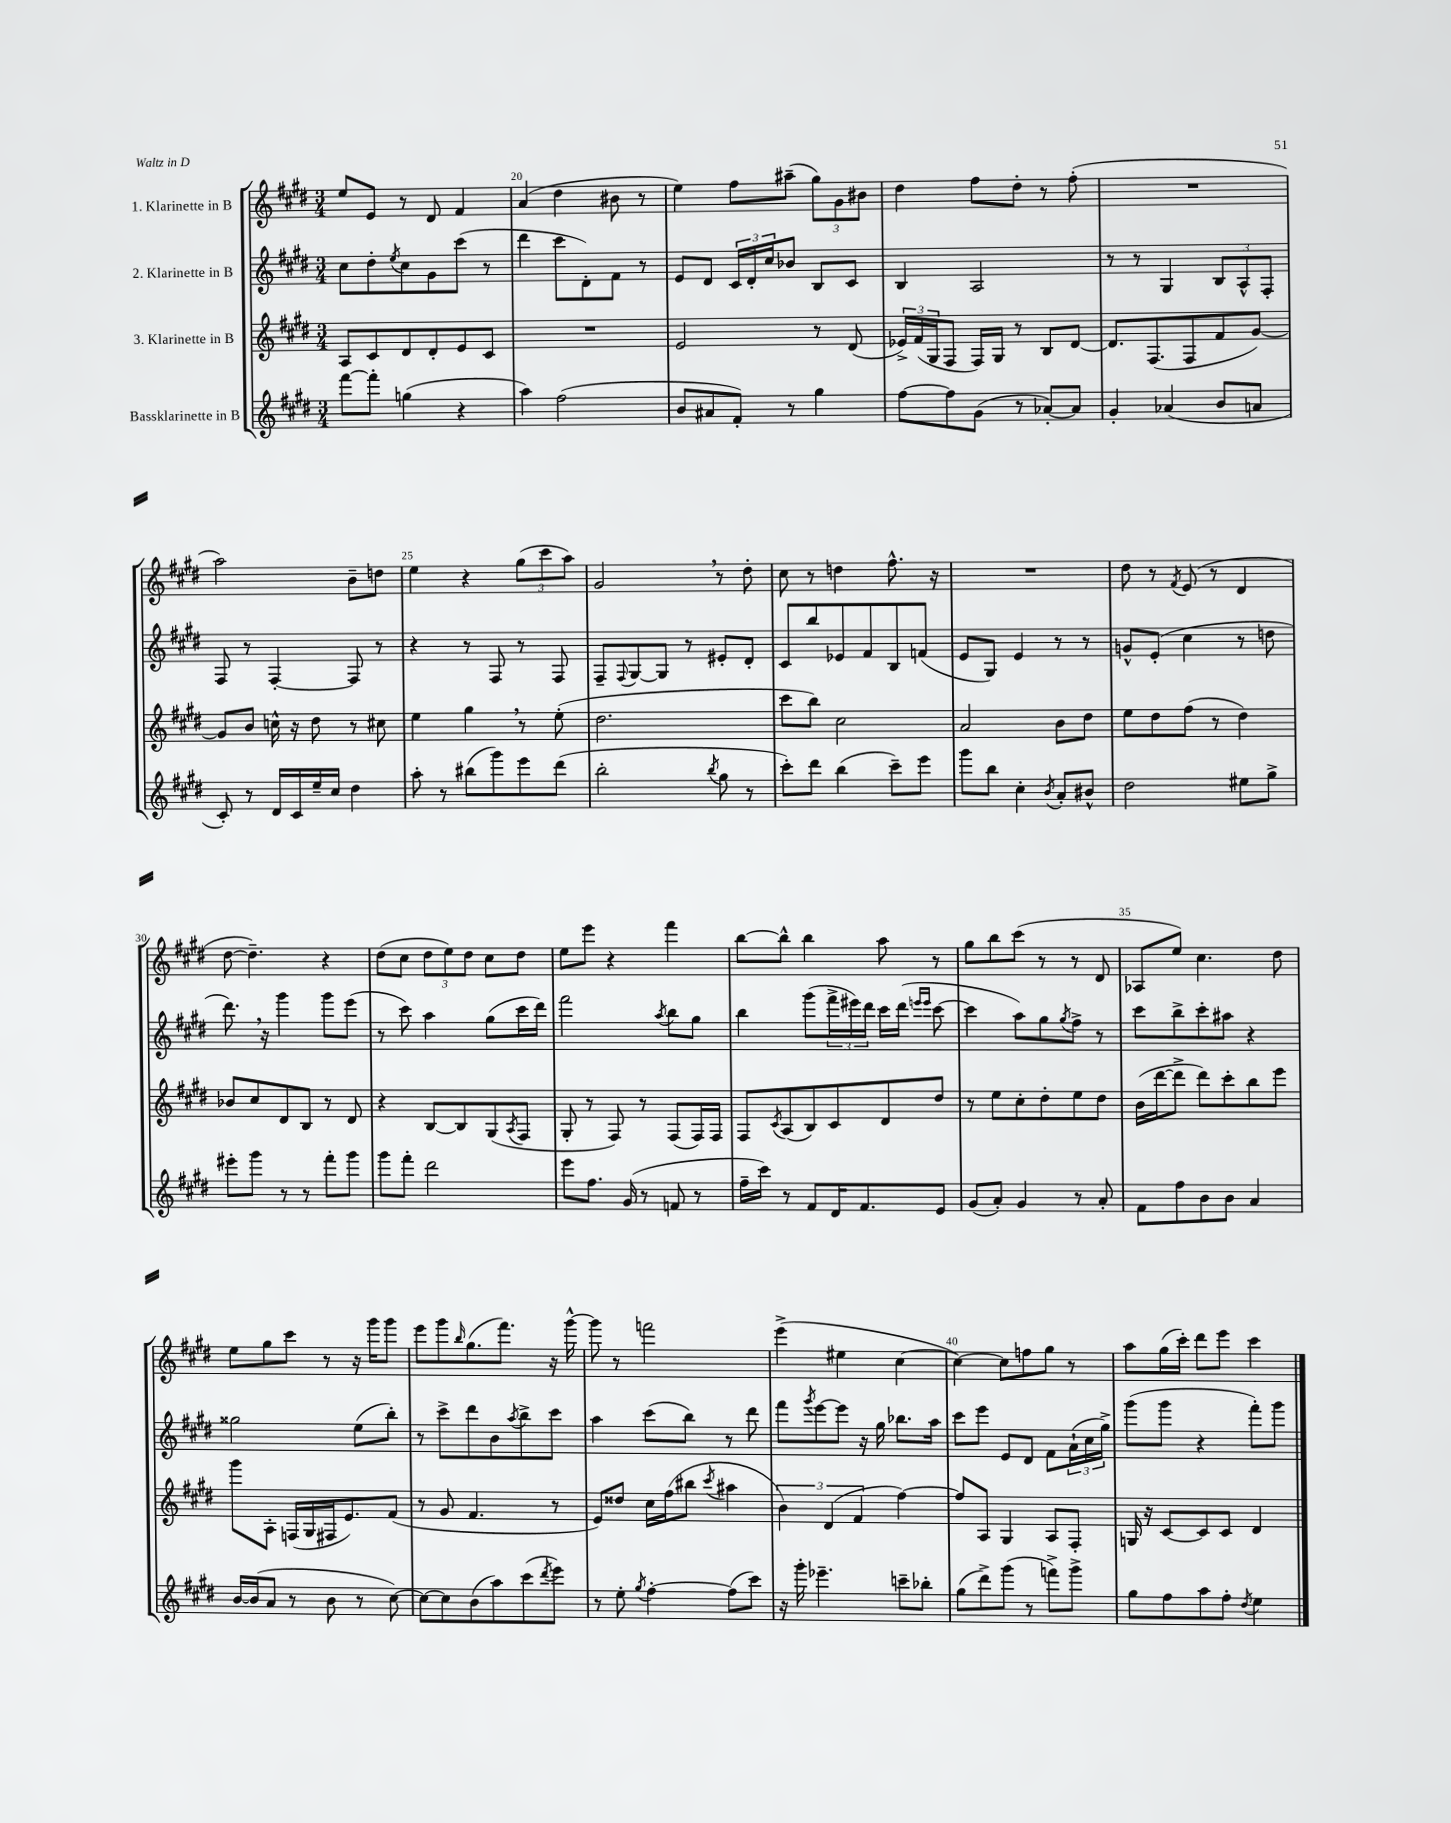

**kern	**kern	**kern	**kern
*part4	*part3	*part2	*part1
*staff4	*staff3	*staff2	*staff1
*I"Bassklarinette in B	*I"3. Klarinette in B	*I"2. Klarinette in B	*I"1. Klarinette in B
*clefG2	*clefG2	*clefG2	*clefG2
*k[f#c#g#d#]	*k[f#c#g#d#]	*k[f#c#g#d#]	*k[f#c#g#d#]
*M3/4	*M3/4	*M3/4	*M3/4
=19	=19	=19	=19
[8fff#\L	8A/L	8cc#\L	8ee/L
8fff#'\J]	8c#/	8dd#'\	8e/J
.	.	8qee/	.
(4ggn\	8d#/	8cc#\	8r
.	8d#'/	8g#\	8d#/
4r	8e/	(8ccc#\J	4f#/
.	8c#/J	8r	.
=20	=20	=20	=20
4aa\)	2.r	4ddd#\	(4a/
(2ff#\	.	8ccc#\L	4dd#\
.	.	8d#'\)	.
.	.	8f#\J	8b#X\
.	.	8r	8r
=21	=21	=21	=21
8b/L	2e/	8e/L	4ee\)
8a#X/	.	8d#/J	.
8f#'/J)	.	24c#/LL	8ff#\L
.	.	24d#'/	.
.	.	24cc#/J	.
8r	.	8b-X/J	(8aa#X~\J
4gg#\	8r	8B/L	12gg#\L)
.	.	.	12g#\
.	(8d#/	8c#/J	.
.	.	.	12b#X\J
=22	=22	=22	=22
[8ff#\L	24e-X^/LL)	4B/	4dd#\
.	(24f#/	.	.
.	24G#/J	.	.
8ff#\]	8F#/J	.	.
(8g#\J	16F#/LL)	2A/	8ff#\L
.	16G#/JJ	.	.
8r	8r	.	8dd#'\J
[8a-X'/L)	8B/L	.	8r
8a-/J]	[8d#/J	.	(8ff#'\
=23	=23	=23	=23
4g#'/	8.d#/L]	8r	2.r
.	.	8r	.
.	(8.F#/	.	.
(4a-X/	.	4G#/	.
.	8F#/	.	.
8b/L	8f#/	12B/L	.
.	.	12A^^/	.
8an/J	[8g#/J)	.	.
.	.	12F#'/J	.
!!LO:LB:g=z
=24	=24	=24	=24
8c#'/)	8g#/L]	8F#/	2aa\)
8r	8b/J	8r	.
16d#/LL	16ccn^^\	[4F#'/	.
16c#/	16r	.	.
16ee~/	8dd#\	.	.
16cc#/JJ	.	.	.
4dd#\	8r	8F#/]	8b~\L
.	8cc#X\	8r	8ddn\J
=25	=25	=25	=25
8aa'\	4ee\	4r	4ee\
8r	.	.	.
(8bb#X\L	4gg#,\	8r	4r
8ggg#\)	.	8F#/	.
8eee\	8r	8r	(12gg#\L
.	.	.	12ccc#\
(8ddd#\J	(8ee'\	8F#/	.
.	.	.	12aa\J)
=26	=26	=26	=26
2bb'\	2.dd#\	8F#~/L	2g#,/
.	.	8qqF#/	.
.	.	[8G#/	.
.	.	8G#/J]	.
.	.	8r	.
8qbb/	.	.	.
8gg#\	.	8e#X'/L	8r
8r	.	8d#'/J	8dd#'\
=27	=27	=27	=27
8ccc#'\L)	8ccc#\L	8c#/L	8cc#\
8ddd#\J	8bb\J)	8bb/	8r
(4bb\	2cc#\	8e-X/	4ddn\
.	.	8f#/	.
8ccc#~\L)	.	8B/	8.ff#^^\
8eee\J	.	(8fn/J	.
.	.	.	16r
=28	=28	=28	=28
8ggg#\L	2a/	8e/L	2.r
8bb\J	.	8G#/J)	.
4cc#'\	.	4e/	.
8qb/	.	.	.
8a'/L	8b\L	8r	.
8b#X^^/J	8dd#\J	8r	.
=29	=29	=29	=29
2dd#\	8ee\L	8gn^^/L	8dd#\
.	8dd#\	(8e'/J	8r
.	.	.	8qf#/
.	(8ff#\J	4cc#\	(8e/
.	8r	.	8r
8ee#X\L	4dd#\)	8r	4d#/
8gg#^\J	.	8ddn\	.
!!LO:LB:g=z
=30	=30	=30	=30
8eee#X'\L	8b-X/L	8.ddd#,\)	[8dd#\
8ggg#\J	8cc#/	.	4.dd#~\])
.	.	16r	.
8r	8d#/	4ggg#\	.
8r	8B/J	.	.
8fff#'\L	8r	8ggg#\L	4r
8ggg#\J	8d#/	(8eee\J	.
=31	=31	=31	=31
8ggg#\L	4r	8r	(8dd#\L
8fff#'\J	.	8ccc#\)	8cc#\J
2ddd#\	[8B/L	4aa\	12dd#\L
.	.	.	12ee\)
.	8B/]	.	.
.	.	.	12dd#\J
.	(8G#/	(8gg#\L	8cc#\L
.	8qA/	.	.
.	8F#/J	16ccc#\L	8dd#\J
.	.	16ddd#\JJ)	.
=32	=32	=32	=32
8eee\L	8G#'/	2fff#\	8ee\L
8.ff#\J	8r	.	8eee\J
.	8F#/)	.	4r
(16g#/	.	.	.
8r	8r	.	.
.	.	8qaa/	.
8fn/	(8F#/L	8bb\L	4fff#\
8r	16F#/L)	8gg#\J	.
.	16F#/JJ	.	.
=33	=33	=33	=33
16ff#~\LL	8F#/L	4bb\	[8bb\L
16ccc#\JJ)	.	.	.
.	8qc#/	.	.
8r	(8A/	.	8bb^^\J]
8f#/L	8B/)	(8ggg#\L	4bb\
16d#/K	8c#/	24fff#^\L	.
.	.	24eee#X\)	.
8.f#/	.	.	.
.	.	24ddd#\JJ	.
.	8d#/	16ccc#\LL	8aa\
.	.	(16ddd#\JJ	.
.	.	16qqeeen/LL	.
.	.	16qqeee/JJ	.
8e/J	8dd#/J	[8ccc#\	8r
=34	=34	=34	=34
(8g#/L	8r	4ccc#\]	8gg#\L
8a'/J)	8ee\L	.	8bb\
4g#/	8cc#'\	8aa\L)	(8ccc#\J
.	8dd#'\	8gg#\	8r
.	.	8qgg#/	.
8r	8ee\	8ff#^\J	8r
8a'/	8dd#\J	8r	8d#/
=35	=35	=35	=35
8f#\L	(16b\LL	8ccc#\L	8A-X/L
.	[16ddd#\J	.	.
8ff#\	8ddd#^\J]	8bb^\	8ee/J)
8b\	8ddd#\L)	8ccc#'\	4.cc#\
8b\J	8ccc#'\	8aa#X\J	.
4a/	8bb\	4r	.
.	8eee\J	.	8dd#\
!!LO:LB:g=z
=36	=36	=36	=36
[16b/LL	8ggg#\L	2gg##X\	8ee\L
(16b/J]	.	.	.
8a/J	8A'\J	.	8gg#\
8r	(16Fn/LL	.	8ccc#\J
.	16G#/	.	.
8b\	16F#X/J	.	8r
.	8.e/)	.	.
8r	.	(8ee\L	16r
.	.	.	16ggg#\KL
[8cc#\)	(8f#/J	8bb'\J)	8ggg#\J
=37	=37	=37	=37
8cc#\L_	8r	8r	8eee\L
8cc#\]	8g#/	8ccc#^\L	8ggg#\
.	.	.	16qqbb/
(8b\	4.f#/	8ddd#\	(8.gg#\
8aa\)	.	8b\	.
.	.	.	8.fff#\J)
.	.	8qaa/	.
(8ccc#\	.	8bb^\	.
8qddd#/	.	.	.
8eee\J)	8r	8ccc#\J	16r
.	.	.	[16ggg#^^\
=38	=38	=38	=38
8r	8e/L)	4aa\	8ggg#\]
8ee'\	8dd##X/J	.	8r
8qgg#/	.	.	.
[4ff#'\	16cc#\LL	(8ccc#\L	2fffn\
.	(16ff#\J	.	.
.	8bb#X\J	8bb\J)	.
.	8qccc#/	.	.
(8ff#\L]	4aa#X\	8r	.
8ccc#\J)	.	8ddd#\	.
=39	=39	=39	=39
16r	6b\)	8fff#\L	(4eee^\
16ggg#'\	.	.	.
.	.	8qggg#/	.
4.eee-X~\	.	[8eee\	.
.	(6d#/	.	.
.	.	8eee\J]	4ee#X\
.	6f#/	.	.
.	.	16r	.
.	.	16gg#\	.
8cccn~\L	[4ff#\)	8.bb-X\L	[4cc#\
8bb-X'\J	.	.	.
.	.	16aa\Jk	.
=40	=40	=40	=40
(8gg#\L	8ff#/L]	8ccc#\L	4cc#\_)
8ddd#^\)	8A/J	8eee\J	.
(8ggg#\J	4G#/	8e/L	8cc#\L]
8r	.	8d#/J	8ffn\
8fffn^\L)	8A/L	8f#\L	8gg#\J
8ggg#^\J	8F#'/J	(24a`\L	8r
.	.	24cc#\	.
.	.	24gg#^\JJ)	.
=41	=41	=41	=41
8gg#\L	16Gn/	(8ggg#\L	8aa\L
.	16r	.	.
8ff#\	[8c#/L	8ggg#\J	(16gg#\L
.	.	.	16ccc#'\JJ)
8aa\	8c#/]	4r	8ddd#\L
8ff#'\J	8c#/J	.	8eee\J
8qdd#/	.	.	.
4ee\	4d#/	8fff#'\L)	4ccc#\
.	.	8ggg#\J	.
==	==	==	==
*-	*-	*-	*-
